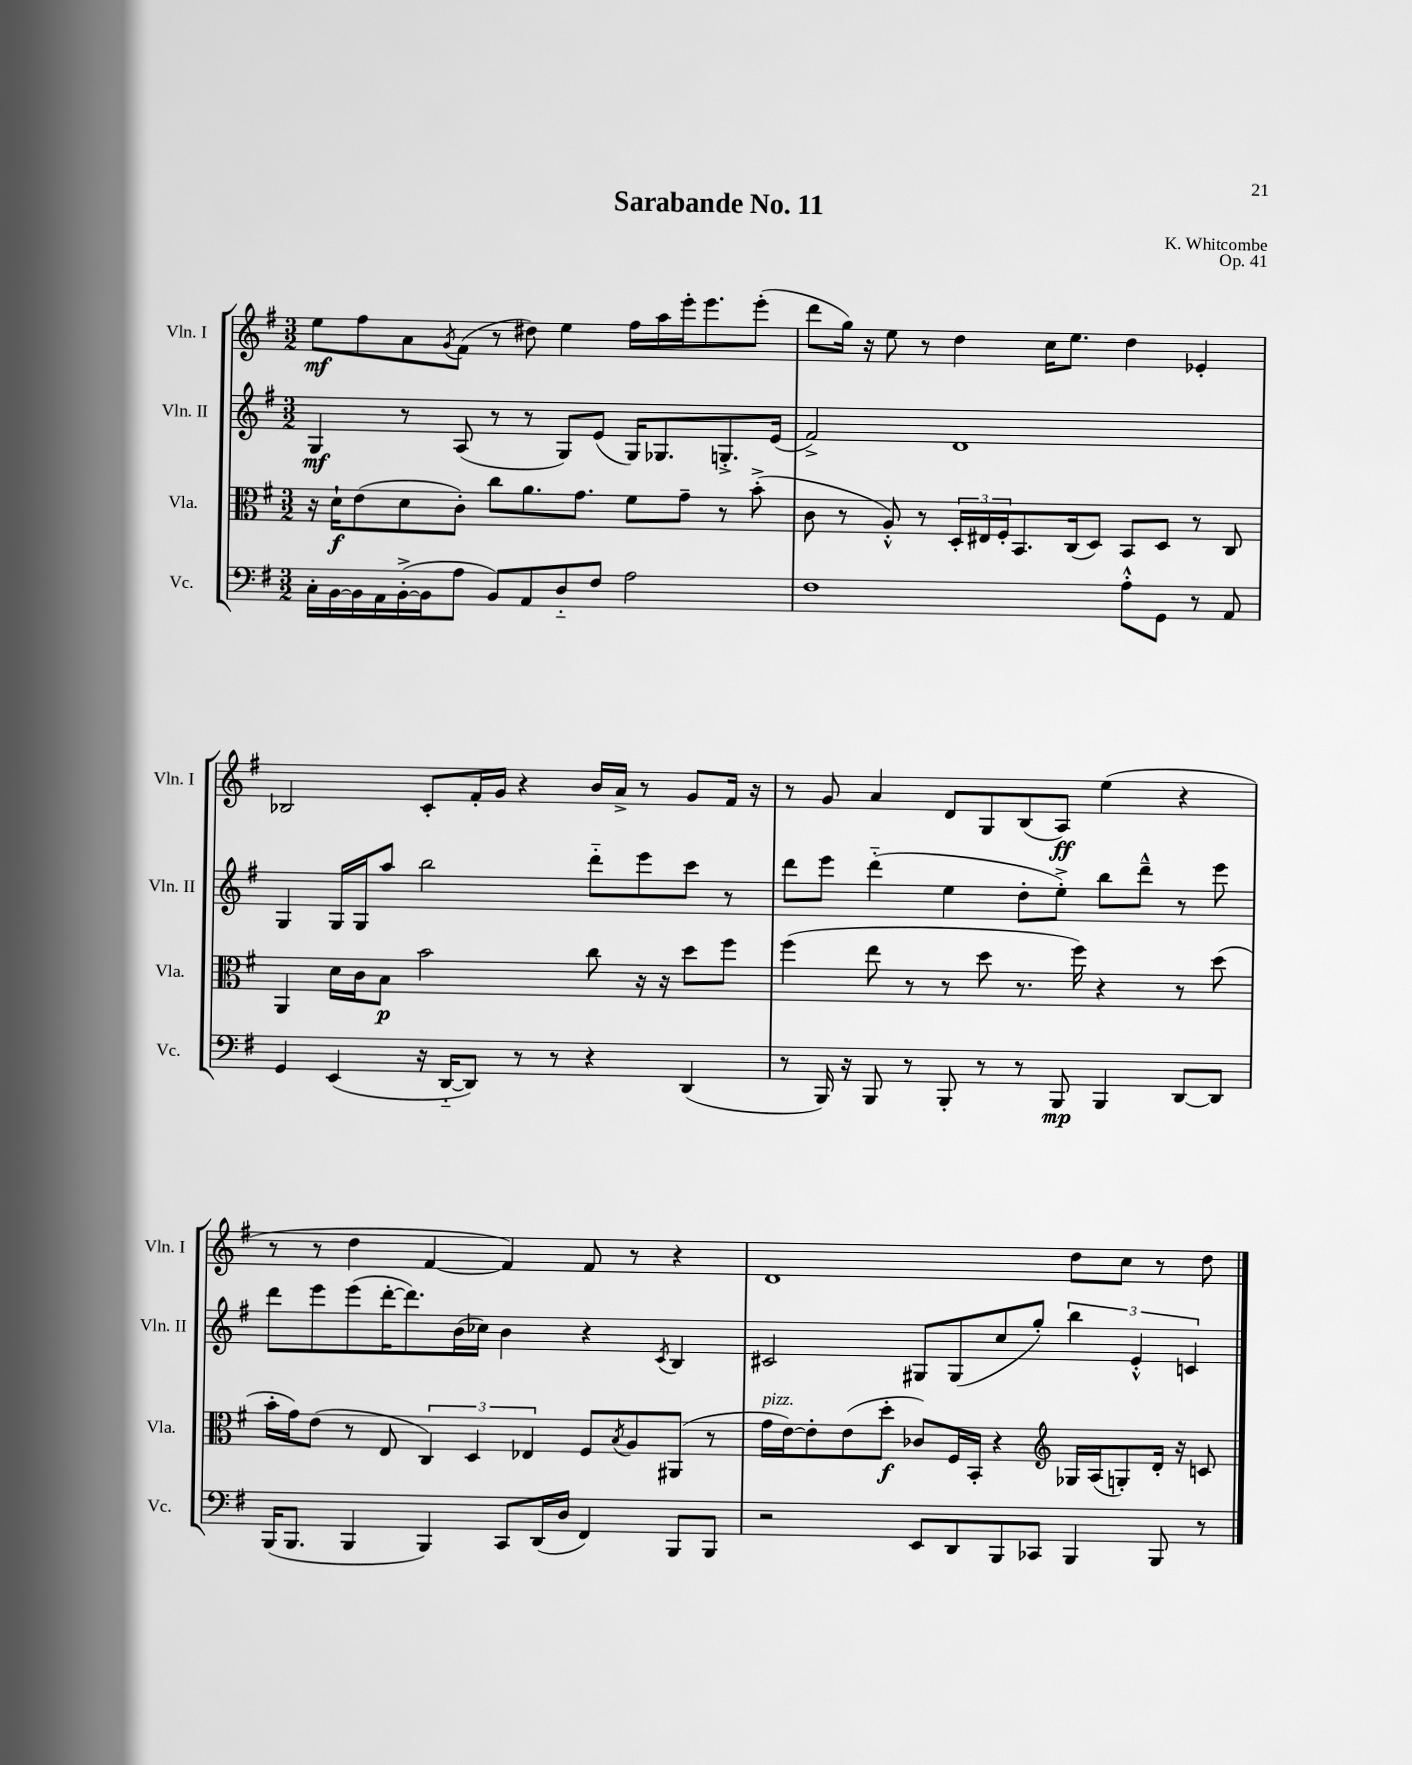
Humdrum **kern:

**kern	**kern	**kern	**kern
*staff4	*staff3	*staff2	*staff1
*clefF4	*clefC3	*clefG2	*clefG2
*k[f#]	*k[f#]	*k[f#]	*k[f#]
*M3/2	*M3/2	*M3/2	*M3/2
16C'	16r	4G	8ee
[16BB	16d`	.	.
16BB]	(8e	.	8ff#
16AA	.	.	.
([16BB'^	8d	8r	8a
16BB]	.	.	.
.	.	.	8qg
8A	8c')	(8A	(8f#
8BB)	8cc	8r	8r
8AA	8.a	8r	8dd#)
8D'~	.	8G)	4ee
.	8.g	.	.
8F#	.	(8e	.
2A	8f#	16G)	16ff#
.	.	8.G-	16aa
.	8g~	.	16eee'
.	.	.	8.eee
.	8r	8.G'^	.
.	(8b'^	.	(8eee'
.	.	(16e	.
=	=	=	=
1F#	8c	2f#^)	8ddd
.	8r	.	16gg)
.	.	.	16r
.	8A'^^)	.	8ee
.	8r	.	8r
.	24D'	1d	4dd
.	24E#	.	.
.	24F#'	.	.
.	8.BB	.	.
.	.	.	16cc
.	(16C	.	8.ee
.	8D)	.	.
8A'^^	8BB	.	4dd
8GG	8D	.	.
8r	8r	.	4e-'
8AA	8C	.	.
=	=	=	=
4GG	4AA	4G	2B-
(4EE	16d	16G	.
.	16c	16G	.
.	8B	8aa	.
16r	2b	2bb	8c'
[16DD'~	.	.	.
8DD])	.	.	16f#'
.	.	.	16g
8r	.	.	4r
8r	.	.	.
4r	8cc	8ddd'~	16b
.	.	.	16a^
.	16r	8eee	8r
.	16r	.	.
(4DD	8dd	8ccc	8g
.	8ff#	8r	16f#
.	.	.	16r
=	=	=	=
8r	(4ff#	8ddd	8r
16BBB)	.	8eee	8g
16r	.	.	.
8BBB	8ee	(4ddd'~	4a
8r	8r	.	.
8BBB'	8r	4ee	8d
8r	8dd	.	8G
8r	8.r	8dd'	(8B
8BBB	.	8ee'^)	8A)
.	16ff#)	.	.
4BBB	4r	8bb	(4ee
.	.	8ddd~^^	.
[8DD	8r	8r	4r
8DD]	(8dd	8eee	.
=	=	=	=
(16BBB	16b'	8ddd	8r
8.BBB	16g)	.	.
.	(8e	8eee	8r
4BBB	8r	(8eee	4dd
.	8E	[16ddd'	.
.	.	8.ddd])	.
4BBB)	6C)	.	[4f#
.	.	(16b	.
.	6D	.	.
.	.	16cc-)	.
8CC	.	4b	4f#])
.	6E-	.	.
(16DD	.	.	.
16D	.	.	.
4FF#)	8F#	4r	8f#
.	8qB	.	.
.	8A	.	8r
.	.	8qc	.
8BBB	(8AA#	4B	4r
8BBB	8r	.	.
=	=	=	=
2r	16g	2c#	1d
.	[16e)	.	.
.	8e']	.	.
.	(8e	.	.
.	8dd'	.	.
8EE	8c-)	8G#	.
8DD	16F#	(8G#	.
.	16BB'	.	.
8BBB	4r	8cc	.
8CC-	.	8gg')	.
*	*clefG2	*	*
4BBB	16G-	6bb	8dd
.	(16A	.	.
.	8G')	.	8cc
.	.	6e'^^	.
8BBB	16d'	.	8r
.	16r	.	.
.	.	6c	.
8r	8c	.	8dd
==	==	==	==
*-	*-	*-	*-
